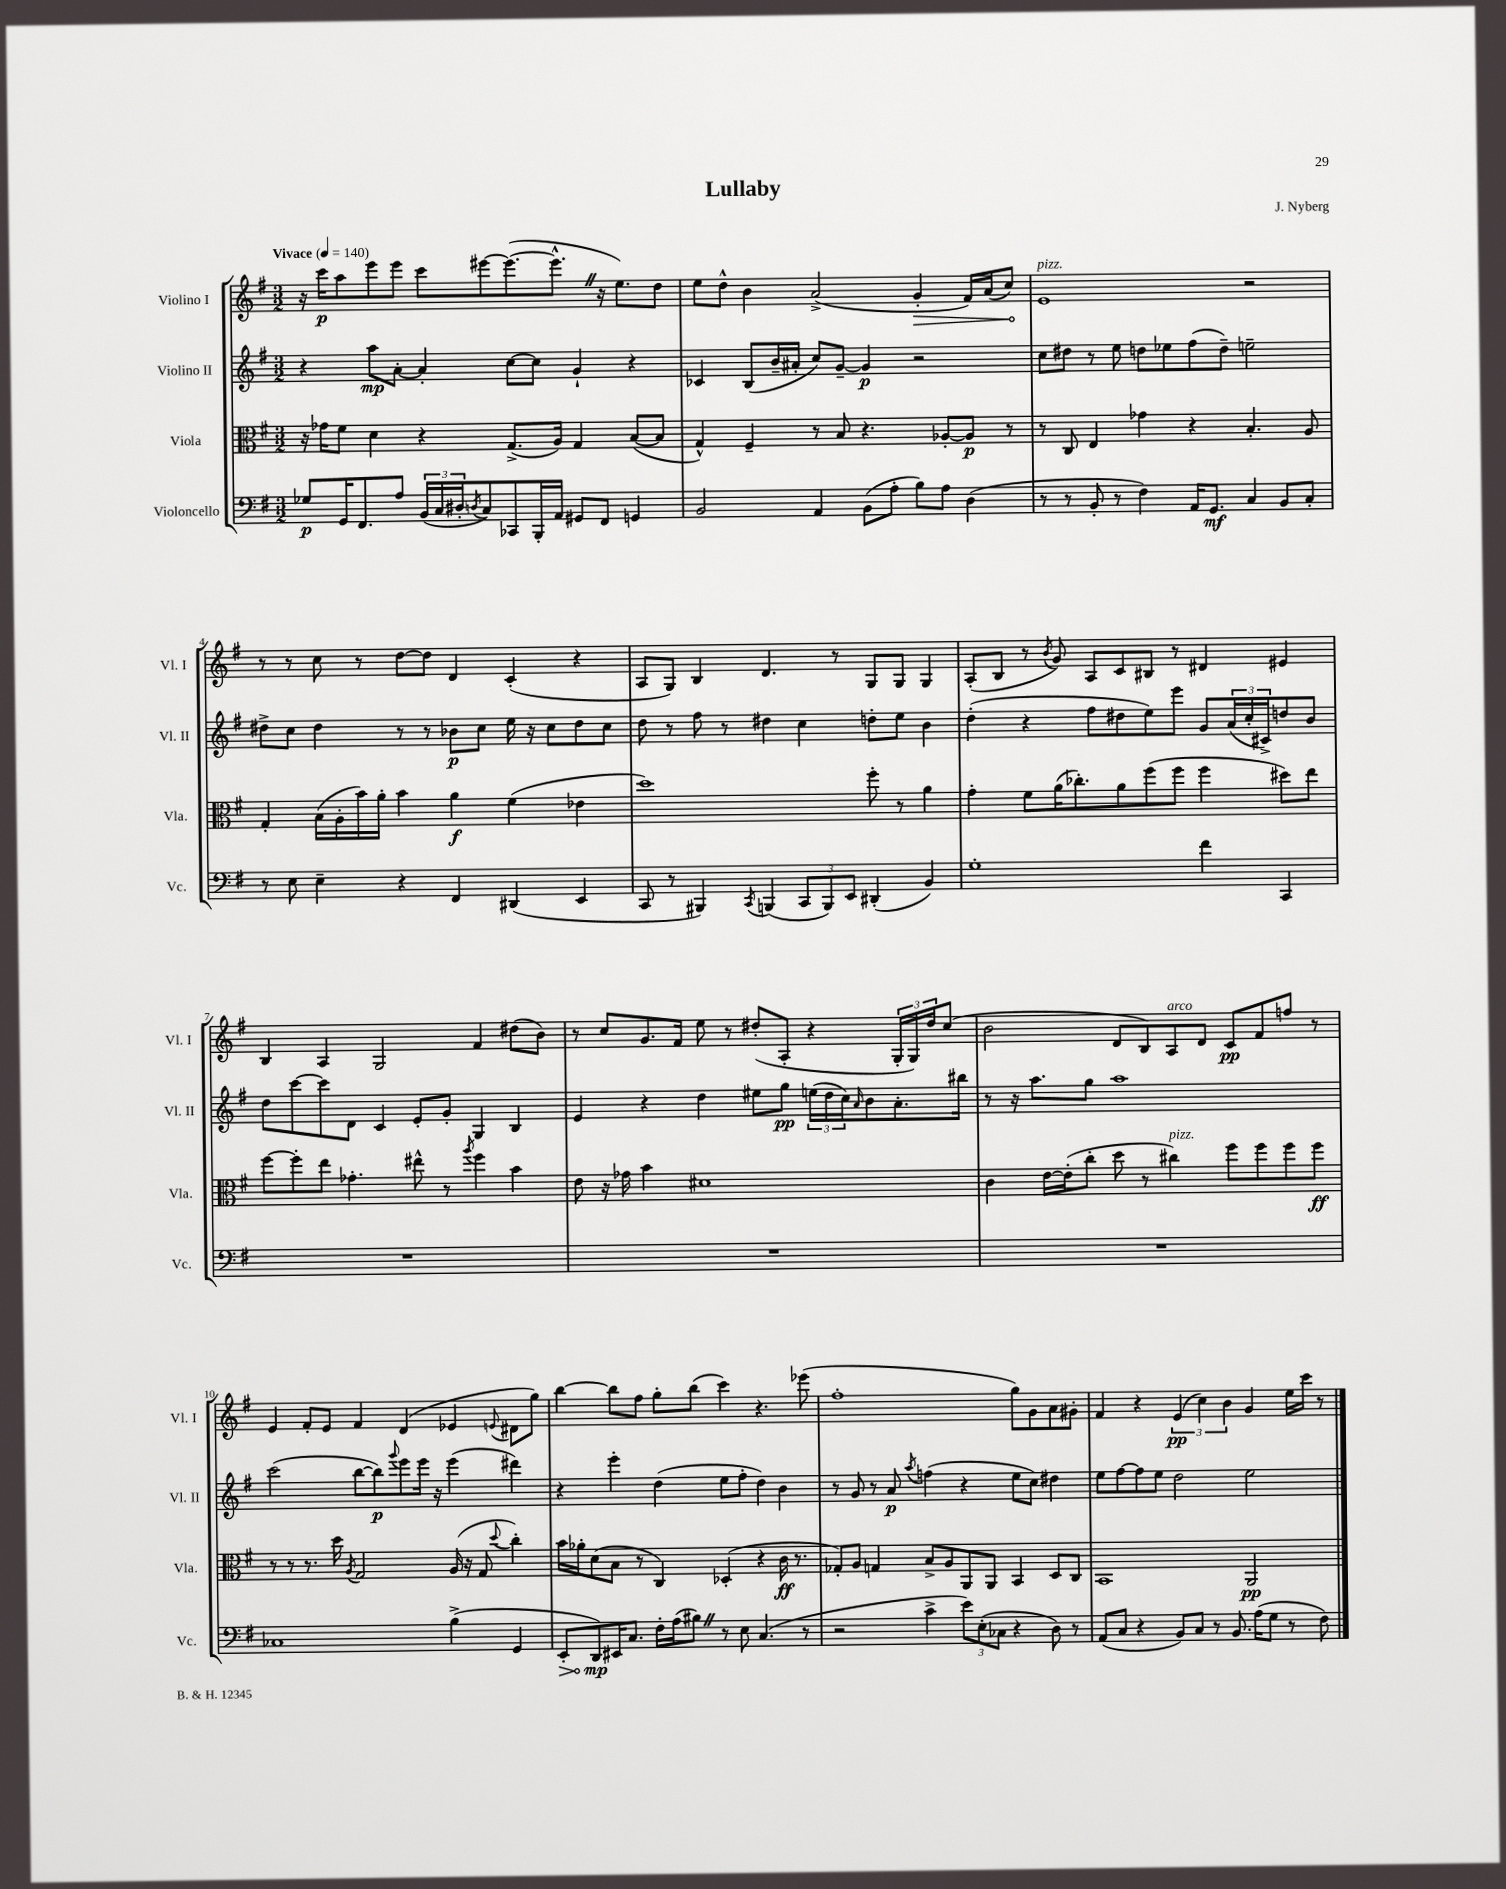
\header { title = "Lullaby" composer = "J. Nyberg" }
<<
\new StaffGroup <<
\new Staff = "s0" \with { instrumentName = "Violino I" shortInstrumentName = "Vl. I" } {
    \clef treble \key g \major \numericTimeSignature \time 3/2 \tempo "Vivace" 4 = 140
    r16 c'''16\p a''8 e'''8 e'''8 c'''8 eis'''8~ eis'''8.~( eis'''8.-^ \once \override BreathingSign.text = \markup { \musicglyph "scripts.caesura.straight" } \breathe r16 e''8.) d''8 |
    e''8 d''8-^ b'4 a'2->( \once \override Hairpin.circled-tip = ##t g'4-.\> fis'16) a'16( c''8\!) |
    e'1^\markup { \italic "pizz." } r2 |
    r8 r8 c''8 r8 d''8~ d''8 d'4 c'4-.( r4 |
    a8 g8) b4 d'4. r8 g8 g8 g4 |
    a8-.( b8 r8 \acciaccatura { b'8 } g'8) a8 c'8 bis8 r8 dis'4 eis'4 |
    b4 a4 g2 fis'4 dis''8( b'8) |
    r8 c''8 g'8. fis'16 e''8 r8 dis''8-.( a8-. r4 \tuplet 3/2 { g16-. g16) dis''16 } c''8( |
    b'2 d'8 b8) a8^\markup { \italic "arco" } d'8 c'8\pp fis'8 f''8 r8 |
    e'4 fis'8-. e'8 fis'4 d'4( ees'4 \appoggiatura { e'8 } dis'8 g''8) |
    b''4~ b''8 fis''8 g''8-. b''8( c'''4) r4. ees'''8( |
    fis''1-. g''8) g'8 a'8 gis'8-. |
    fis'4 r4 \tuplet 3/2 { e'4\pp( c''4) b'4 } g'4 e''16 c'''16 r8 \bar "|." |
}
\new Staff = "s1" \with { instrumentName = "Violino II" shortInstrumentName = "Vl. II" } {
    \clef treble \key g \major \numericTimeSignature \time 3/2
    r4 a''8\mp a'8~-. a'4-. c''8~ c''8 g'4-! r4 |
    ces'4 b8( b'16-- ais'16-. c''8) g'8~-- g'4\p r2 |
    c''8 dis''8 r8 e''8 d''8 ees''8 fis''8( d''8--) e''2-- |
    dis''8-> c''8 dis''4 r8 r8 bes'8\p c''8 e''16 r16 c''8 dis''8 c''8 |
    d''8 r8 fis''8 r8 dis''4 c''4 d''8-. e''8 b'4 |
    d''4-.( r4 fis''8 dis''8 e''8) e'''8 g'8 \tuplet 3/2 { a'16( c''16-. cis'16->) } d''8 b'8 |
    d''8 c'''8~ c'''8 d'8 c'4 e'8-. g'8-. g4 b4 |
    e'4 r4 d''4 eis''8 g''8\pp \tuplet 3/2 { e''16( d''16 c''16) } \grace { a'16 } b'8 a'8.-. bis''16 |
    r8 r16 a''8. g''8 a''1 |
    c'''2( b''8~ b''8\p) \appoggiatura { g'''8 } e'''8 e'''16 r16 e'''4( dis'''4) |
    r4 e'''4-. d''4( e''8 fis''8-. d''4) b'4 |
    r8 g'8 r8 a'8\p \acciaccatura { a''8 } f''4( r4 e''8 c''8) dis''4 |
    e''8 fis''8~ fis''8 e''8 d''2 e''2 \bar "|." |
}
\new Staff = "s2" \with { instrumentName = "Viola" shortInstrumentName = "Vla." } {
    \clef alto \key g \major \numericTimeSignature \time 3/2
    r16 ges'16 fis'8 d'4 r4 g8.->( a16) g4 b8~( b8 |
    g4-^) fis4-- r8 b8 r4. aes8~-. aes8\p r8 |
    r8 c8 e4 ges'4 r4 b4.-. a8 |
    g4-. b16( a16-. b'16) a'16-. b'4 a'4\f fis'4( ees'4 |
    d''1) fis''8-. r8 a'4 |
    g'4-. fis'8 a'16( ces''8.-.) a'8 fis''8( fis''8 fis''4 dis''8) e''8 |
    fis''8~ fis''8-. e''8 ges'4.-. eis''8-^ r8 \acciaccatura { a''8 } fis''4 b'4 |
    e'8 r16 ges'16 b'4 dis'1 |
    c'4 e'16~ e'16-.( c''8-. d''8 r8 cis''4^\markup { \italic "pizz." }) fis''8 fis''8 fis''8 fis''8\ff |
    r8 r8 r8. d''16 \acciaccatura { a8 } g2 a16( r16 g8 \appoggiatura { d''8 } c''4-.) |
    b'16 aes'16-. d'8( b8 r8 c4) des4-.( r4 c'16\ff r8. |
    ges8-.) a8 g4 b8-> a8 a,8 a,8 b,4 d8 c8 |
    b,1 a,2\pp \bar "|." |
}
\new Staff = "s3" \with { instrumentName = "Violoncello" shortInstrumentName = "Vc." } {
    \clef bass \key g \major \numericTimeSignature \time 3/2
    ges8\p g,16 fis,8. a8 \tuplet 3/2 { b,16( c16 dis16-. } \acciaccatura { d8 } c8) ces,8 b,,16-. a,16 gis,8 fis,8 g,4 |
    b,2 a,4 b,8( a8-. b8) a8 d4( |
    r8 r8 b,8-. r8 fis4) a,16 g,8.\mf c4 b,8 c8-. |
    r8 e8 e4-- r4 fis,4 dis,4( e,4 |
    c,8 r8 bis,,4) \acciaccatura { c,8 } b,,4( \tuplet 3/2 { c,8 b,,8) e,8 } dis,4-.( b,4) |
    g1-. fis'4 c,4 |
    R1. |
    R1. |
    R1. |
    ces1 b4->( g,4 |
    \once \override Hairpin.circled-tip = ##t e,8-.\> d,8\mp\!) eis,16 c8. fis16-. a16( bis8) \once \override BreathingSign.text = \markup { \musicglyph "scripts.caesura.straight" } \breathe r8 e8 c4.( r8 |
    r2 c'4-> \tuplet 3/2 { e'8) e8-.( ces8 } r4 d8) r8 |
    a,8( c8 r4 b,8) c8 r8 b,8. a16( g8 r8 fis8) \bar "|." |
}
>>
>>
